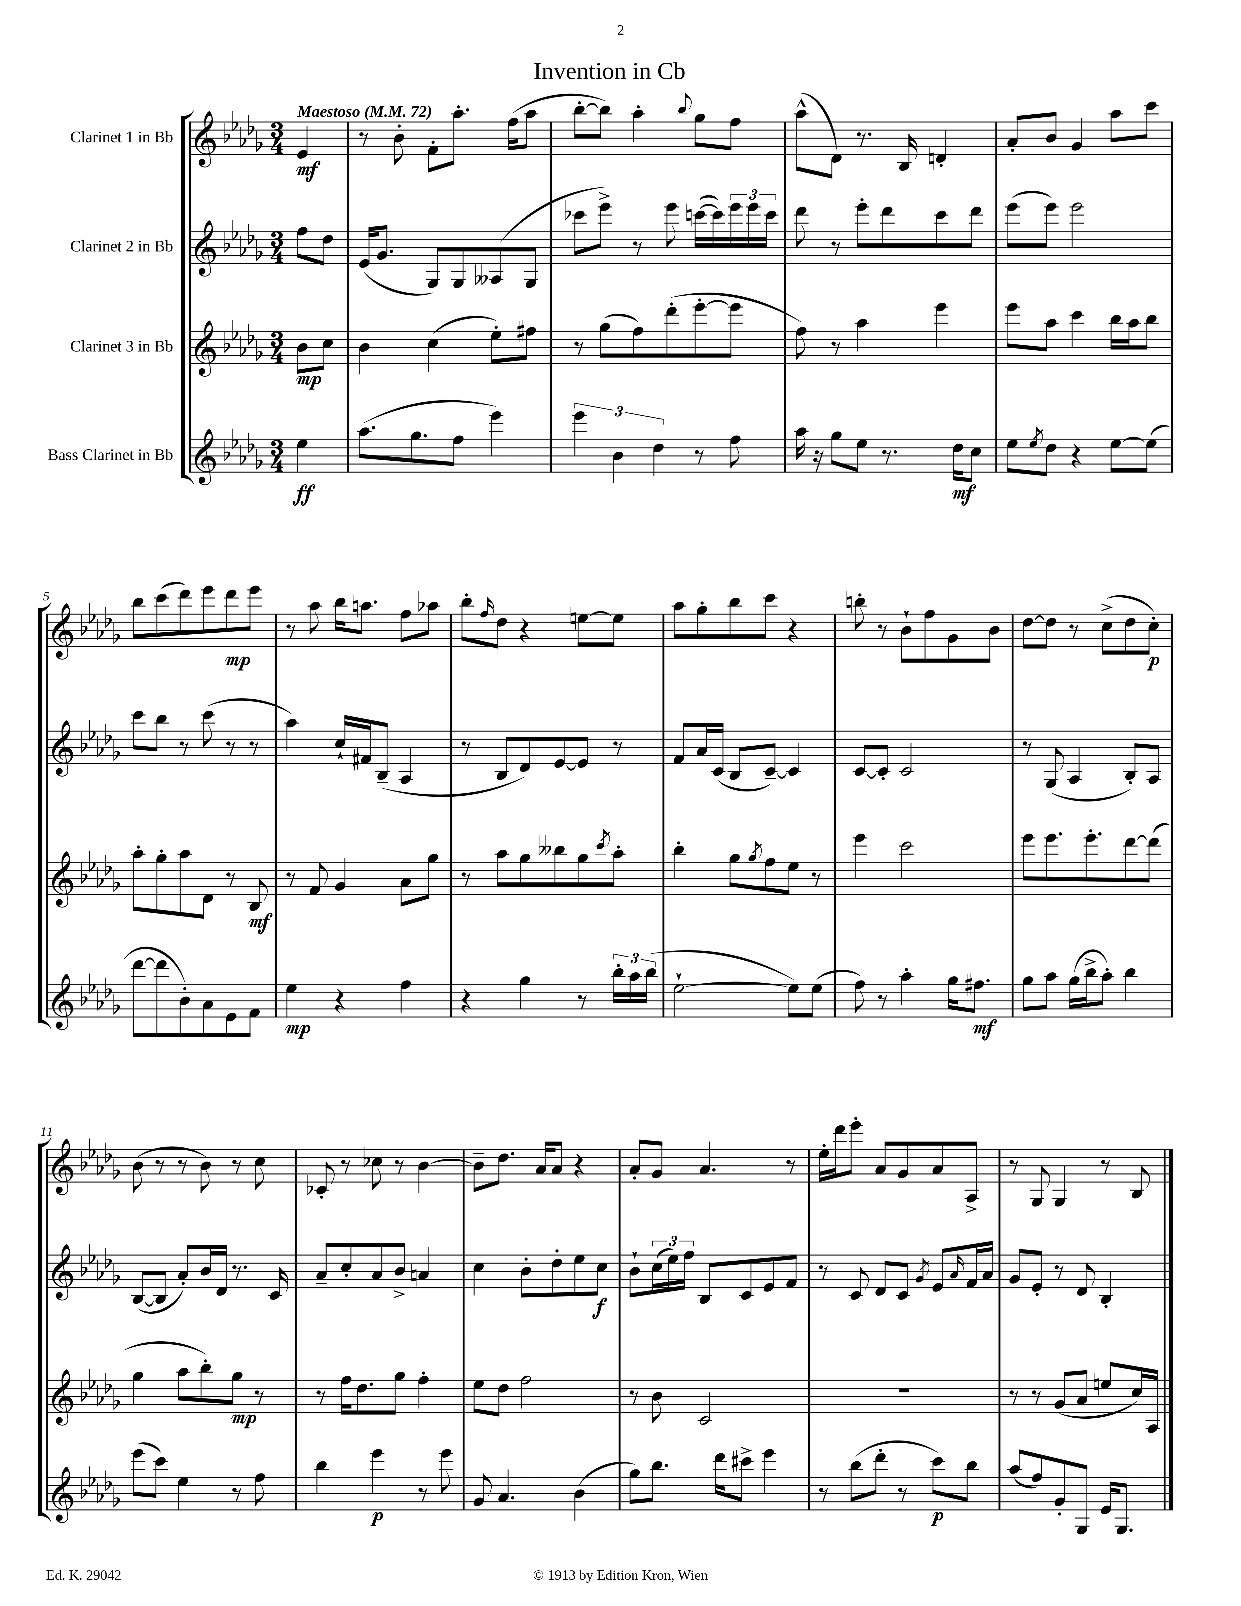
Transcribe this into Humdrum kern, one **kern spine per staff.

**kern	**dynam	**kern	**dynam	**kern	**dynam	**kern	**dynam
*part4	*part4	*part3	*part3	*part2	*part2	*part1	*part1
*staff4	*staff4	*staff3	*staff3	*staff2	*staff2	*staff1	*staff1
*I"Bass Clarinet in Bb	*	*I"Clarinet 3 in Bb	*	*I"Clarinet 2 in Bb	*	*I"Clarinet 1 in Bb	*
*clefG2	*	*clefG2	*	*clefG2	*	*clefG2	*
*k[b-e-a-d-g-]	*	*k[b-e-a-d-g-]	*	*k[b-e-a-d-g-]	*	*k[b-e-a-d-g-]	*
*M3/4	*	*M3/4	*	*M3/4	*	*M3/4	*
*MM72	*	*MM72	*	*MM72	*	*MM72	*
=	=	=	=	=	=	=	=
!	!	!	!	!	!	!LO:TX:a:B:t=Maestoso	!
4ee-\	ff	8b-\L	mp	8ff\L	.	4e-/	mf
.	.	8cc\J	.	8dd-\J	.	.	.
=1	=1	=1	=1	=1	=1	=1	=1
(8.aa-\L	.	4b-\	.	(16e-/KL	.	8r	.
.	.	.	.	8.g-/J	.	.	.
.	.	.	.	.	.	8b-'\	.
8.gg-\	.	.	.	.	.	.	.
.	.	(4cc\	.	8G-/L)	.	8f'\L	.
8ff\J	.	.	.	8G-/	.	8.aa-'\J	.
4eee-\)	.	8ee-'\L)	.	(8A--X/	.	.	.
.	.	.	.	.	.	(16ff\KL	.
.	.	8ff#X\J	.	8G-/J	.	8aa-\J	.
=2	=2	=2	=2	=2	=2	=2	=2
6eee-\	.	8r	.	8ccc-X\L	.	[8bb-'\L	.
.	.	(8gg-\L	.	8eee-^\J)	.	8bb-\J])	.
6b-\	.	.	.	.	.	.	.
.	.	8ff\)	.	8r	.	4aa-'\	.
6dd-\	.	.	.	.	.	.	.
.	.	(8ddd-'\	.	8eee-\	.	.	.
.	.	.	.	.	.	8qqbb-/	.
8r	.	[8eee-'\	.	([16cccn\LL	.	8gg-\L	.
.	.	.	.	16ccc\])	.	.	.
8ff\	.	8eee-\J]	.	24eee-\	.	8ff\J	.
.	.	.	.	24eee-\	.	.	.
.	.	.	.	24ccc\JJ	.	.	.
=3	=3	=3	=3	=3	=3	=3	=3
16aa-\	.	8ff\)	.	8ddd-\	.	(8aa-^^\L	.
16r	.	.	.	.	.	.	.
8gg-\L	.	8r	.	8r	.	8d-\J)	.
8ee-\J	.	4aa-\	.	8eee-'\L	.	8.r	.
8.r	.	.	.	8ddd-\	.	.	.
.	.	.	.	.	.	16B-/	.
.	.	4eee-\	.	8ccc\	.	4dn'/	.
16dd-\KL	mf	.	.	.	.	.	.
8cc\J	.	.	.	8ddd-\J	.	.	.
=4	=4	=4	=4	=4	=4	=4	=4
8ee-\L	.	8eee-\L	.	(8eee-\L	.	8a-'/L	.
8qee-/	.	.	.	.	.	.	.
8dd-\J	.	8aa-\J	.	8eee-\J)	.	8b-/J	.
4r	.	4ccc\	.	2eee-\	.	4g-/	.
[8ee-\L	.	16bb-\LL	.	.	.	8aa-\L	.
.	.	16aa-\J	.	.	.	.	.
(8ee-\J]	.	8bb-\J	.	.	.	8ccc\J	.
!!LO:LB:g=z
=5	=5	=5	=5	=5	=5	=5	=5
[8ddd-\L	.	8aa-'\L	.	8ccc\L	.	8bb-\L	.
8ddd-\]	.	8gg-'\	.	8bb-\J	.	(8ccc\	.
8b-'\)	.	8aa-\	.	8r	.	8ddd-\)	.
8a-\	.	8d-\J	.	(8ccc\	.	8eee-\	.
8e-\	.	8r	.	8r	.	8ddd-\	mp
8f\J	.	8B-/	mf	8r	.	8eee-\J	.
=6	=6	=6	=6	=6	=6	=6	=6
4ee-\	mp	8r	.	4aa-\)	.	8r	.
.	.	8f/	.	.	.	8aa-\	.
4r	.	4g-/	.	16cc`/LL	.	16bb-\KL	.
.	.	.	.	16f#X/J	.	8.aan\J	.
.	.	.	.	(8B-~/J	.	.	.
4ff\	.	8a-\L	.	4A-/	.	8ff\L	.
.	.	8gg-\J	.	.	.	8aa-X\J	.
=7	=7	=7	=7	=7	=7	=7	=7
4r	.	8r	.	8r	.	8bb-'\L	.
.	.	.	.	.	.	16qqff/	.
.	.	8aa-\L	.	8B-/L	.	8dd-\J	.
4gg-\	.	8gg-\	.	8d-/)	.	4r	.
.	.	8bb--X\	.	[8e-/	.	.	.
8r	.	8gg-\	.	8e-/J]	.	[8een\L	.
.	.	8qccc/	.	.	.	.	.
24bb-'\LL	.	8aa-'\J	.	8r	.	8ee\J]	.
24aa-\	.	.	.	.	.	.	.
(24bb-\JJ	.	.	.	.	.	.	.
=8	=8	=8	=8	=8	=8	=8	=8
[2ee-`\	.	4bb-'\	.	8f/L	.	8aa-\L	.
.	.	.	.	16a-/L	.	8gg-'\	.
.	.	.	.	(16c/JJ	.	.	.
.	.	8gg-\L	.	8B-/L	.	8bb-\	.
.	.	8qgg-/	.	.	.	.	.
.	.	8ff\	.	[8c~/J)	.	8ccc\J	.
8ee-\L])	.	8ee-\J	.	4c/]	.	4r	.
(8ee-\J	.	8r	.	.	.	.	.
=9	=9	=9	=9	=9	=9	=9	=9
8ff\)	.	4eee-\	.	[8c/L	.	8bbn'\	.
8r	.	.	.	8c'/J]	.	8r	.
4aa-'\	.	2ccc\	.	2c/	.	8b-`\L	.
.	.	.	.	.	.	8ff\	.
16gg-\KL	.	.	.	.	.	8g-\	.
8.ff#X\J	mf	.	.	.	.	.	.
.	.	.	.	.	.	8b-\J	.
=10	=10	=10	=10	=10	=10	=10	=10
8gg-\L	.	8eee-\L	.	8r	.	[8dd-\L	.
8aa-\J	.	8.eee-\	.	(8G-/	.	8dd-\J]	.
(16gg-\LL	.	.	.	4A-/	.	8r	.
16bb-^\J	.	8.eee-'\	.	.	.	.	.
8aa-'\J)	.	.	.	.	.	(8cc^\L	.
4bb-\	.	[8ddd-\	.	8B-'/L)	.	8dd-\	.
.	.	(8ddd-\J]	.	8A-/J	.	8cc'\J)	p
!!LO:LB:g=z
=11	=11	=11	=11	=11	=11	=11	=11
(8eee-\L	.	4gg-\	.	([8B-/L	.	(8b-\	.
8ccc\J)	.	.	.	8B-/J]	.	8r	.
4ee-\	.	8aa-\L	.	8a-'/L)	.	8r	.
.	.	8bb-'\)	.	16b-/L	.	8b-\)	.
.	.	.	.	16d-/JJ	.	.	.
8r	.	8gg-\J	mp	8.r	.	8r	.
8ff\	.	8r	.	.	.	8cc\	.
.	.	.	.	16c/	.	.	.
=12	=12	=12	=12	=12	=12	=12	=12
4bb-\	.	8r	.	8a-~/L	.	8c-X'/	.
.	.	16ff\KL	.	8cc'/	.	8r	.
.	.	8.dd-\	.	.	.	.	.
4eee-\	p	.	.	8a-/	.	8cc-X\	.
.	.	8gg-\J	.	8b-^/J	.	8r	.
8r	.	4ff'\	.	4an/	.	[4b-\	.
8eee-\	.	.	.	.	.	.	.
=13	=13	=13	=13	=13	=13	=13	=13
8g-/	.	8ee-\L	.	4cc\	.	8b-~\L]	.
4.a-/	.	8dd-\J	.	.	.	8.dd-\J	.
.	.	2ff\	.	8b-'\L	.	.	.
.	.	.	.	.	.	16a-/KL	.
.	.	.	.	8dd-'\	.	8a-/J	.
(4b-\	.	.	.	8ee-\	.	4r	.
.	.	.	.	8cc\J	f	.	.
=14	=14	=14	=14	=14	=14	=14	=14
8gg-\L)	.	8r	.	8b-`\L	.	8a-'/L	.
8.bb-\J	.	8b-\	.	(24cc\L	.	8g-/J	.
.	.	.	.	24ee-\)	.	.	.
.	.	.	.	24ff\JJ	.	.	.
.	.	2c/	.	8B-/L	.	4.a-/	.
16ddd-\KL	.	.	.	.	.	.	.
8ccc#X^\J	.	.	.	8c/	.	.	.
4eee-\	.	.	.	8e-/	.	.	.
.	.	.	.	8f/J	.	8r	.
=15	=15	=15	=15	=15	=15	=15	=15
8r	.	2.r	.	8r	.	16ee-'\LL	.
.	.	.	.	.	.	16ddd-\J	.
(8bb-\L	.	.	.	8c/	.	8eee-'\J	.
8ddd-'\J	.	.	.	8d-/L	.	8a-/L	.
8r	.	.	.	8c/J	.	8g-/	.
.	.	.	.	8qg-/	.	.	.
8ccc\L)	p	.	.	8e-/L	.	8a-/	.
.	.	.	.	16qqa-/	.	.	.
8bb-\J	.	.	.	16f/L	.	8A-^/J	.
.	.	.	.	16a-/JJ	.	.	.
=16	=16	=16	=16	=16	=16	=16	=16
(8aa-/L	.	8r	.	8g-/L	.	8r	.
8ff/)	.	8r	.	8e-'/J	.	8G-/	.
8g-'/	.	(8g-/L	.	8r	.	4G-/	.
8G-/J	.	8a-/J	.	8d-/	.	.	.
16e-/KL	.	8een/L	.	4B-'/	.	8r	.
8.G-/J	.	.	.	.	.	.	.
.	.	16cc/L)	.	.	.	8B-/	.
.	.	16A-/JJ	.	.	.	.	.
==	==	==	==	==	==	==	==
*-	*-	*-	*-	*-	*-	*-	*-
